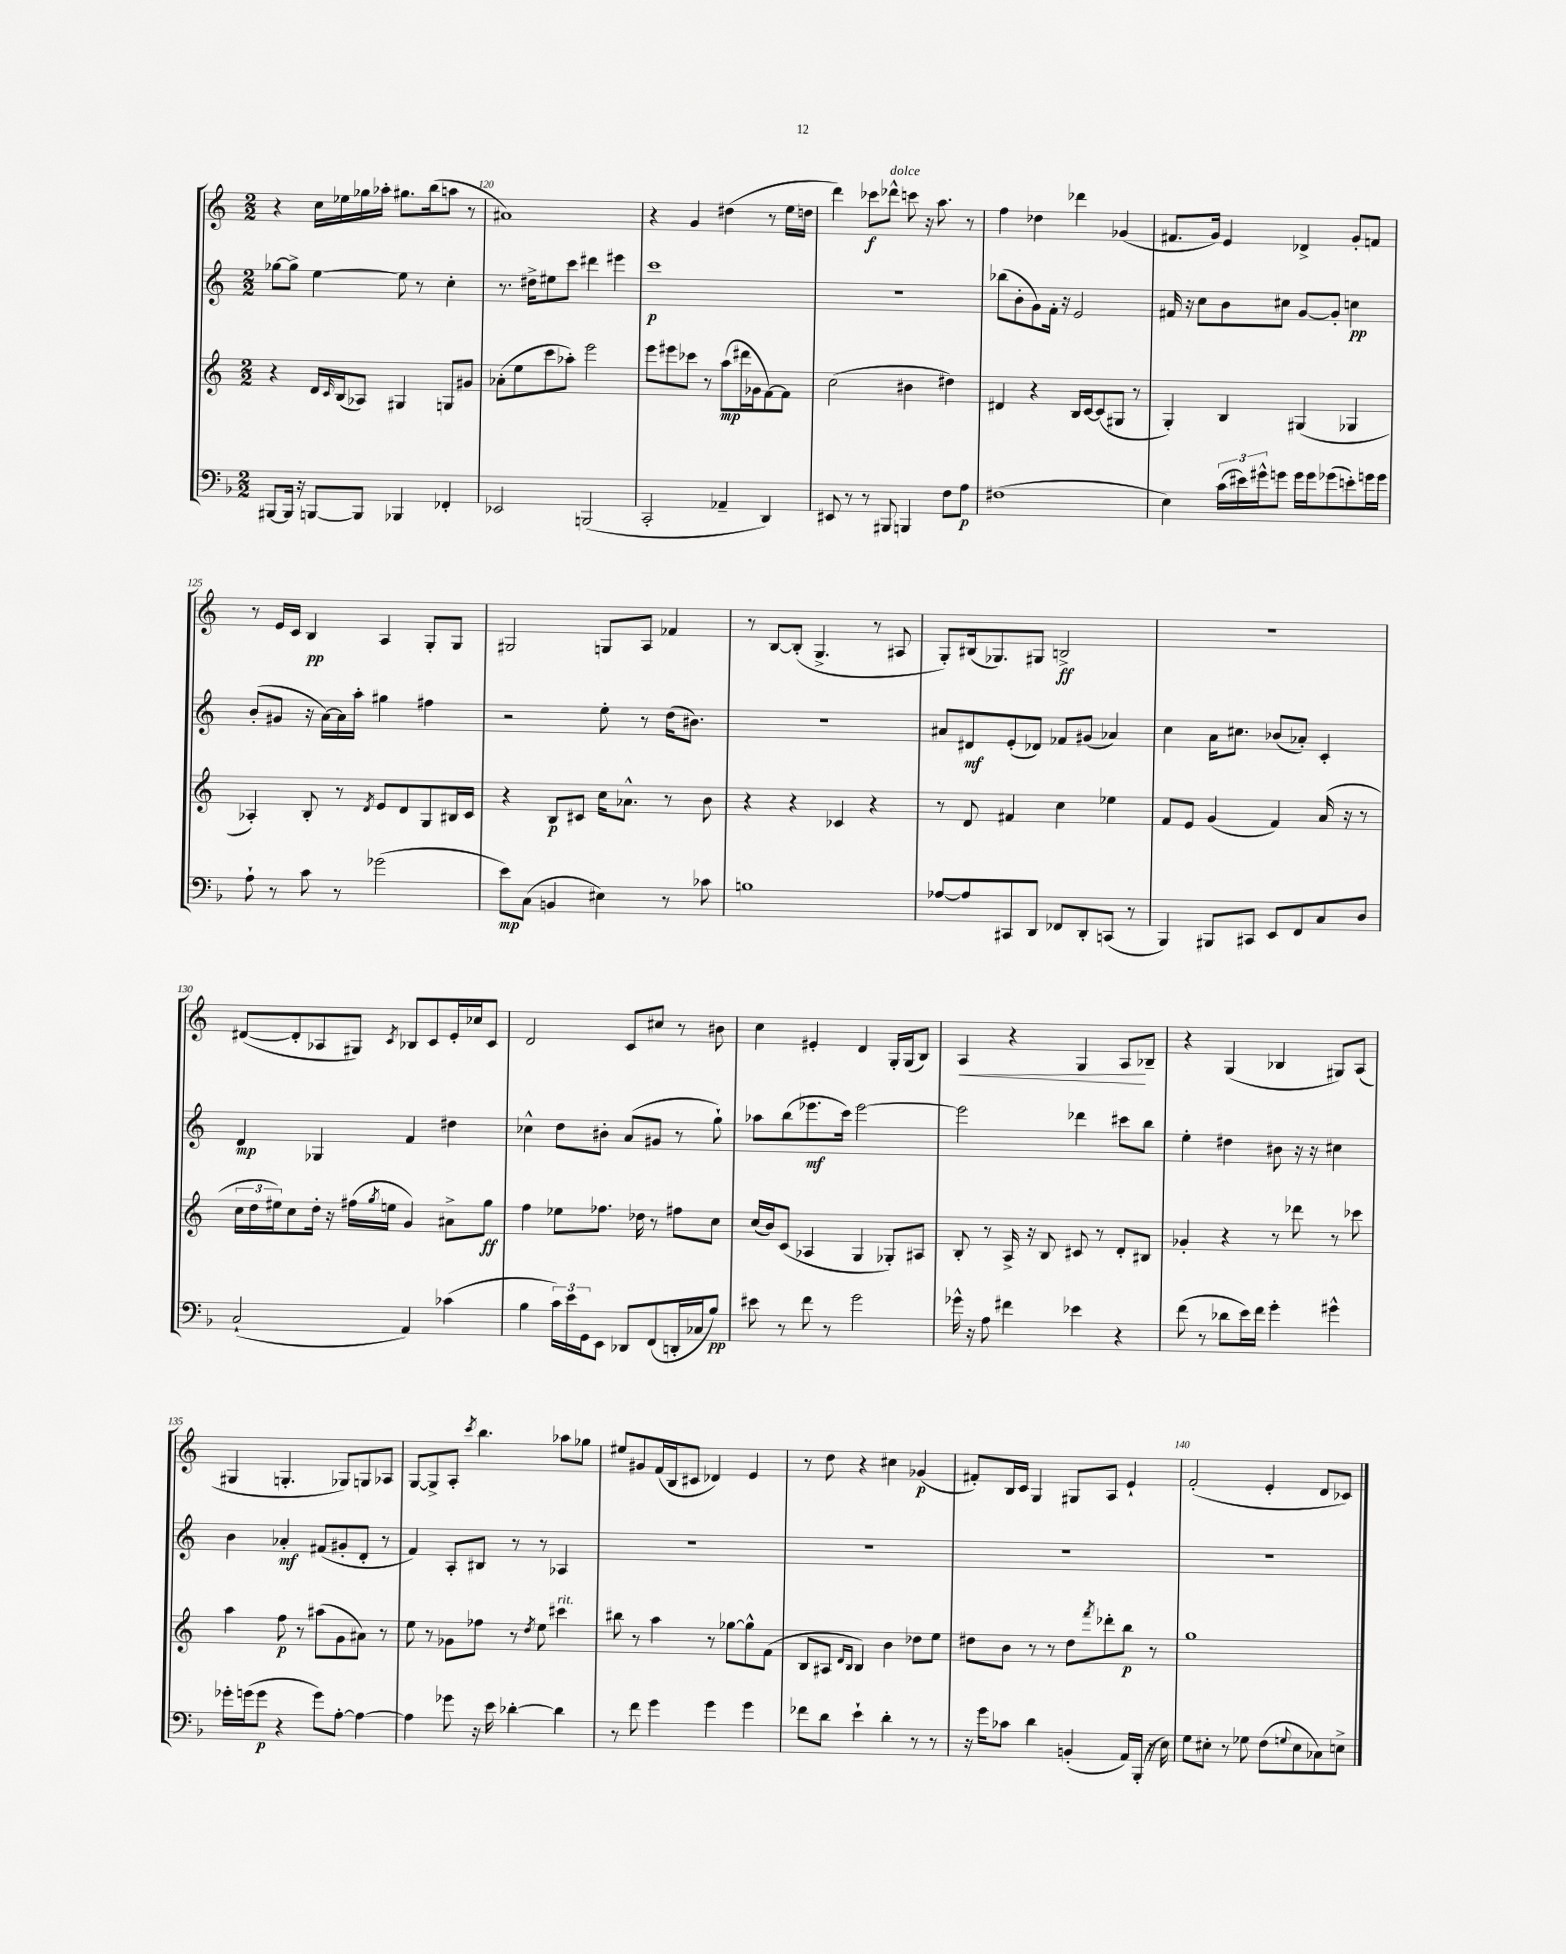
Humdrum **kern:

**kern	**kern	**kern	**kern
*staff4	*staff3	*staff2	*staff1
*clefF4	*clefG2	*clefG2	*clefG2
*k[b-]	*k[]	*k[]	*k[]
*M2/2	*M2/2	*M2/2	*M2/2
[8BBB#	4r	[8gg-	4r
16BBB#]	.	8gg-^]	.
16r	.	.	.
[8BBB	16d	[4ee	16cc
.	16qqc	.	.
.	(16B	.	16ee-
8BBB]	8A-)	.	16gg-
.	.	.	16aa-'
4BBB-	4G#	8ee]	8.gg#
.	.	8r	.
.	.	.	(16bb
4FF-'	8G	4cc'	8aa
.	8g#	.	8r
=	=	=	=
2EE-	(8a-'	8.r	1a#)
.	8ee	.	.
.	.	16dd#^	.
.	8ccc	8ee#	.
.	8aa-')	8ccc	.
(2BBB	2eee	4ddd#	.
.	.	4eee#	.
=	=	=	=
2CC'	8eee	1ccc	4r
.	8eee#	.	.
.	8ccc-	.	4g
.	8r	.	.
4AA-~	(8aa	.	(4dd#
.	16ddd#	.	.
.	16g-	.	.
4DD)	[8f)	.	8r
.	8f]	.	16ee
.	.	.	16dd
=	=	=	=
8EE#	(2cc	1r	4ddd)
8r	.	.	.
8r	.	.	8ccc-
8BBB#	.	.	8ddd-^^
4BBB	4b#	.	8ccc
.	.	.	16r
.	.	.	8.aa
8F	4dd#)	.	.
8A	.	.	8r
=	=	=	=
(1F#	4d#	(8bb-	4ff
.	.	8b'	.
.	4r	8g)	4dd-
.	.	16f'	.
.	.	16r	.
.	16B	2e	4ddd-
.	[16c	.	.
.	(8c]	.	.
.	8G#	.	(4g-
.	8r	.	.
=	=	=	=
4E)	4G')	16f#	8.f#
.	.	16r	.
.	.	8cc	.
.	.	.	16g)
(24c	4B	8b	4e
24e#)	.	.	.
24g#^^	.	.	.
8g	.	8cc#	.
16g	(4G#	[8g	4d-^
16g	.	.	.
(8g-	.	8g']	.
8e')	4G-	4cc	8g'
16g	.	.	8f
16g	.	.	.
=	=	=	=
8A`	4A-')	(8b'	8r
8r	.	8g#	16e
.	.	.	16c
8c	8B'	16r	4B
.	.	[16a)	.
8r	8r	16a]	.
.	.	16aa'	.
.	8qd	.	.
(2g-	8e	4gg#	4A
.	8d	.	.
.	8G	4ff#	8G'
.	16B#	.	8G
.	16c	.	.
=	=	=	=
8e)	4r	2r	2G#
(8C	.	.	.
4BB	8B	.	.
.	8c#	.	.
4E#)	16cc	8ee'	8G
.	8.a-^^	.	.
.	.	8r	8A
8r	8r	(16dd	4f-
.	.	8.b#)	.
8c-	8b	.	.
=	=	=	=
1B	4r	1r	8r
.	.	.	[8B
.	4r	.	(8B']
.	.	.	4.G^
.	4c-	.	.
.	4r	.	8r
.	.	.	8A#
=	=	=	=
[8A-	8r	8a#	8G')
8A-]	8d	8d#	(16B#
.	.	.	8.G-)
8CC#	4f#	(8e'	.
8DD	.	8d-)	8G#
8FF-	4cc	8f-	2B^
8DD'	.	(8g#	.
(8CC	4ee-	4a-)	.
8r	.	.	.
=	=	=	=
4BBB-)	8f	4cc	1r
.	8e	.	.
8BBB#	(4g	16a	.
.	.	8.cc#	.
8CC#	.	.	.
8EE	4f)	(8b-	.
8FF	.	8a-')	.
8C	(16a	4c'	.
.	16r	.	.
8D	8r	.	.
=	=	=	=
(2C`	24cc	4d	([8d#
.	24dd	.	.
.	24ee#)	.	.
.	8cc	.	8d#']
.	16dd'	4G-	8A-
.	16r	.	.
.	(16ff#	.	8G#)
.	8qgg	.	.
.	16ee	.	.
.	.	.	8qc
4AA)	4g)	4f	8B-
.	.	.	8c
(4c-	8a#^	4dd#	16e'
.	.	.	16cc-
.	8gg	.	8c
=	=	=	=
4B-	4ff	4cc-^^	2d
24c)	8ee-	8dd	.
24e	.	.	.
24GG	.	.	.
8EE	8.ff-	8b#'	.
8DD-	.	(8a	8c
.	16dd-	.	.
(8FF	8r	8g#	8cc#
16DD'	8ff#	8r	8r
16C-	.	.	.
8B-)	8cc	8gg`)	8b#
=	=	=	=
8e#	(16cc	8aa-	4cc
.	16b)	.	.
8r	(8c	(8bb	.
8f	4A-	8.eee-	4e#'
8r	.	.	.
.	.	16ccc)	.
2g	4G	[2eee-	4d
.	8G-')	.	16G'
.	.	.	(16G
.	8A#	.	8B)
=	=	=	=
16g-^^	8B'	2eee-]	4A
16r	.	.	.
8A	8r	.	.
4f#	16A^	.	4r
.	16r	.	.
.	8B	.	.
4e-	8c#	4ddd-	4G
.	8r	.	.
4r	8d'	8ccc#	8A
.	8B#	8bb	8B-~
=	=	=	=
(8f	4g-'	4ee'	4r
8r	.	.	.
8d-	4r	4dd#	(4G
16e)	.	.	.
16f	.	.	.
4g'	8r	8b#	4B-
.	8ddd-	16r	.
.	.	16r	.
4g#^^	8r	4cc#	8G#)
.	8ccc-	.	(8A
=	=	=	=
16g-'	4aa	4b	4G#
(16g	.	.	.
8g	.	.	.
4r	8ff	4a-'	4.G'
.	8r	.	.
8g)	(8aa#	(8f#	.
[8A'	8g	8g#'	8G-)
4A_	8a#)	8d'	8G
.	8r	8r	8A-
=	=	=	=
4A]	8ee	4f)	[8G
.	8r	.	8G^]
8g-	8g-	8A'	8A'
.	.	.	8qccc
16r	8ff-	8B#	4.bb
16e	.	.	.
[4d-'	8r	8r	.
.	8qdd	.	.
.	8ee	8r	.
4d-]	4ccc#	4A-	8aa-
.	.	.	8gg-
=	=	=	=
8r	8bb#	1r	8ee#
8f	8r	.	8g#
4g	4aa	.	(16f
.	.	.	16B
.	.	.	8c#
4g	8r	.	4d-)
.	[8gg-	.	.
4g	8gg-^^]	.	4e
.	(8f	.	.
=	=	=	=
8f-	8B	1r	8r
8d	8A#	.	8dd
.	16qqd	.	.
.	16qqB	.	.
4e`	4B)	.	4r
4d'	4b	.	4cc#
8r	8dd-	.	(4g-
8r	8ee	.	.
=	=	=	=
16r	8dd#	1r	8f#')
16g	.	.	.
8c-	8b	.	16B
.	.	.	16c
4d	8r	.	4G
.	8r	.	.
(4BB'	8dd#	.	8G#
.	8qfff	.	.
.	8ddd-'	.	8A
16AA)	8bb	.	4e`
(16BBB-'	.	.	.
16r	8r	.	.
16E)	.	.	.
=	=	=	=
8G	1gg	1r	(2f'
8E#'	.	.	.
8r	.	.	.
8G-	.	.	.
(8F	.	.	4e'
8qqG	.	.	.
8E#	.	.	.
8C-)	.	.	8d
8E^	.	.	8c-)
==	==	==	==
*-	*-	*-	*-
